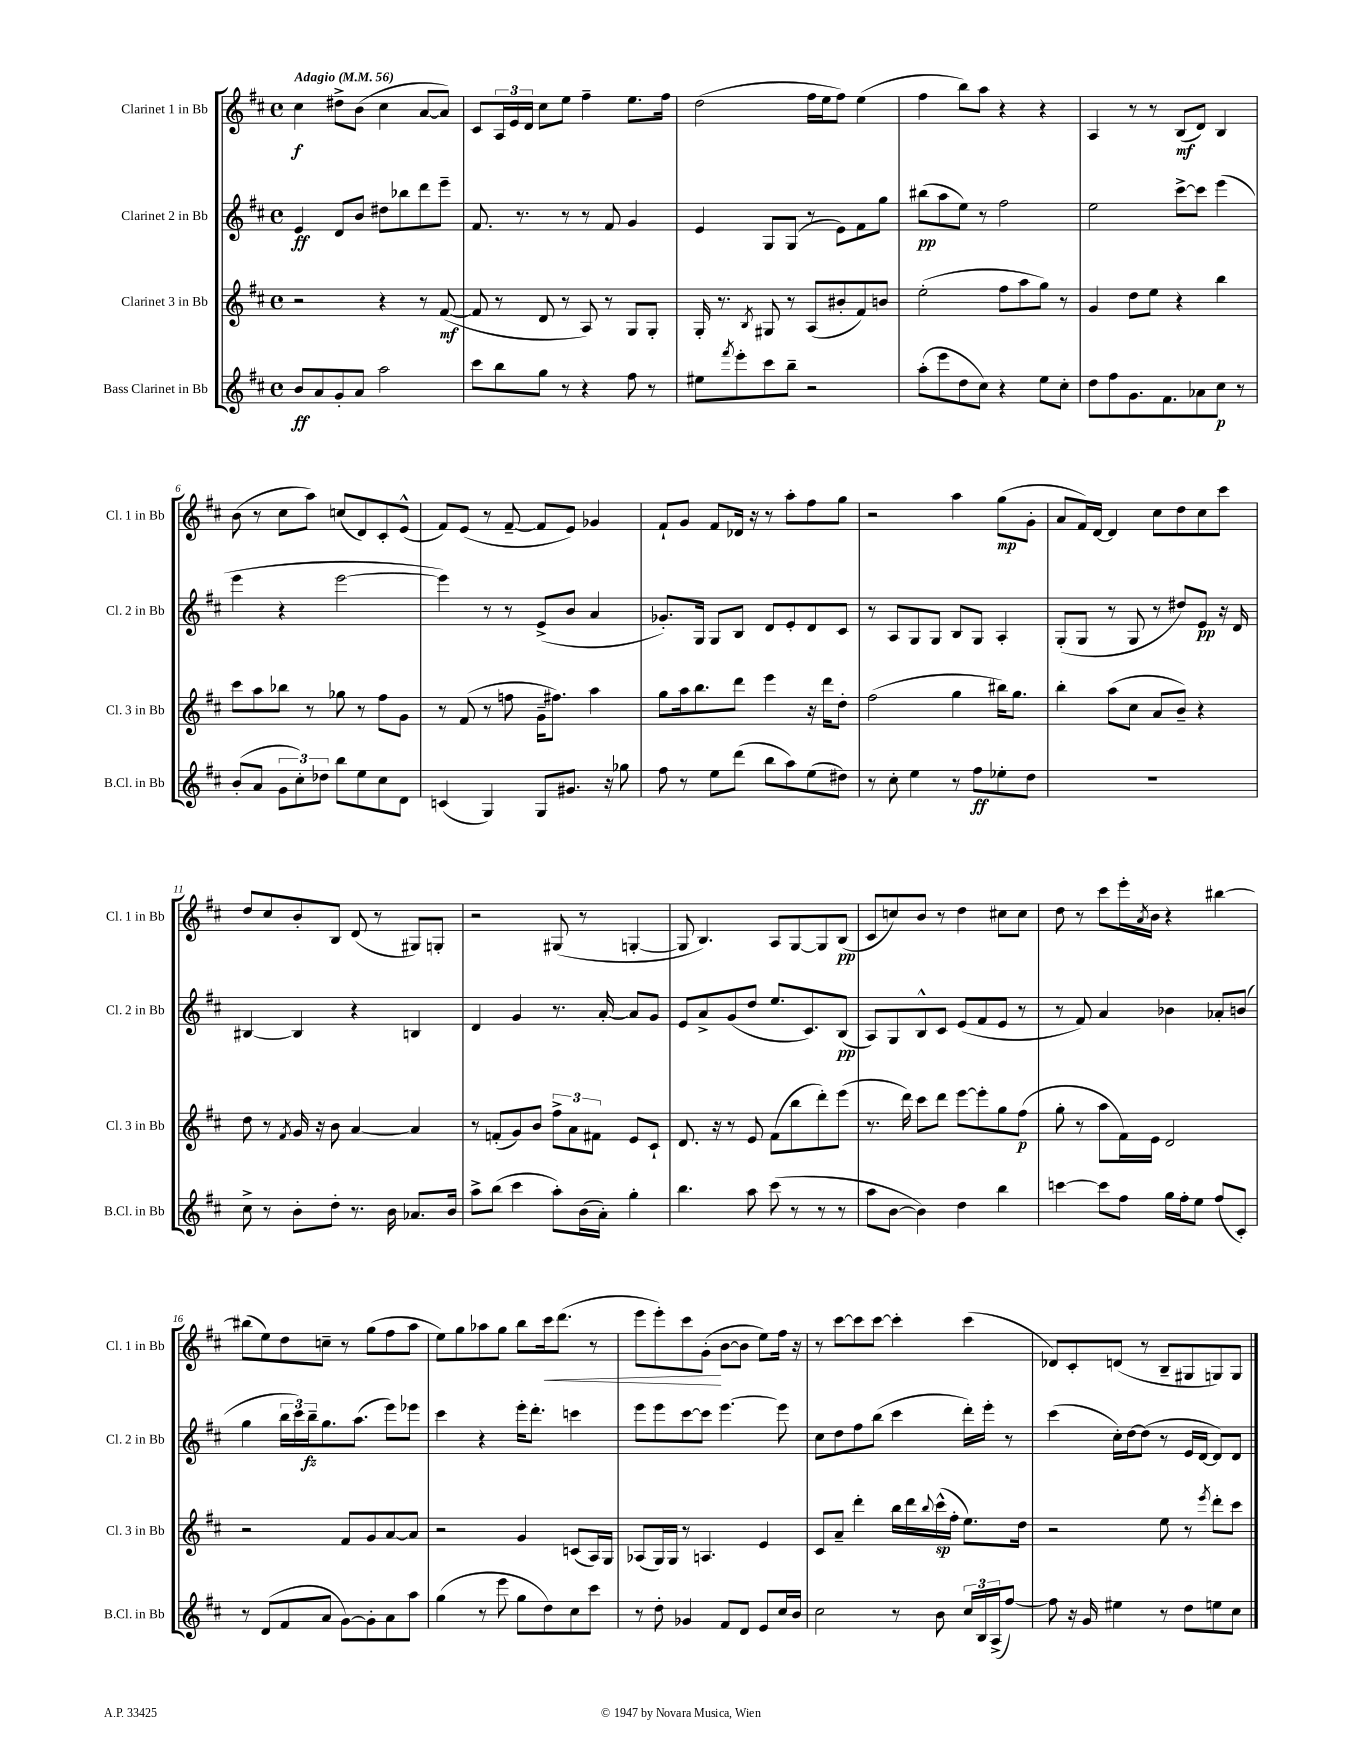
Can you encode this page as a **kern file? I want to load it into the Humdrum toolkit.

**kern	**kern	**kern	**kern
*staff4	*staff3	*staff2	*staff1
*clefG2	*clefG2	*clefG2	*clefG2
*k[f#c#]	*k[f#c#]	*k[f#c#]	*k[f#c#]
*M4/4	*M4/4	*M4/4	*M4/4
*met(c)	*met(c)	*met(c)	*met(c)
*MM56	*MM56	*MM56	*MM56
8b	2r	4e	4cc#
8a	.	.	.
8g'	.	8d	8dd#^
8a	.	8b	(8b
2aa	4r	8dd#	4cc#
.	.	8bb-	.
.	8r	8ddd	[8a
.	([8f#	8eee~	8a])
=	=	=	=
8ccc#	8f#]	8.f#	8c#
8bb	8r	.	24A
.	.	.	24e
.	.	8.r	.
.	.	.	24d
8gg	8d	.	8cc#
8r	8r	8r	8ee
4r	8A)	8r	4ff#~
.	8r	8f#	.
8ff#	8G	4g	8.ee
8r	8G'	.	.
.	.	.	16ff#
=	=	=	=
8ee#	16G'	4e	(2dd
.	8.r	.	.
8qfff#	.	.	.
8eee'	.	.	.
.	8qB	.	.
8ccc#	8G#	8G	.
8bb~	8r	(8G	.
2r	(8A	8r	16ff#
.	.	.	16ee
.	8b#'	8e)	8ff#)
.	8f#)	8f#	(4ee
.	8b	8gg	.
=	=	=	=
(8aa'	(2ee'	(8bb#	4ff#
8eee	.	8aa	.
8dd	.	8ee)	8bb)
8cc#)	.	8r	8aa
4r	8ff#	2ff#	4r
.	8aa	.	.
8ee	8gg)	.	4r
8cc#'	8r	.	.
=	=	=	=
8dd	4g	2ee	4A
8ff#	.	.	.
8.g	8dd	.	8r
.	8ee	.	8r
8.f#	.	.	.
.	4r	[8ccc#^	(8B
8a-	.	8ccc#]	8d)
8cc#	4bb	(4eee	4B
8r	.	.	.
=	=	=	=
(8b'	8ccc#	4eee	(8b
8a	8aa	.	8r
12g	8bb-	4r	8cc#
12cc#')	.	.	.
.	8r	.	8aa)
12dd-	.	.	.
8bb	8gg-	[2eee	(8cc
8ee	8r	.	8d)
8cc#	8ff#	.	8c#'
8d	8g	.	(8e^^
=	=	=	=
(4c	8r	4eee])	8f#)
.	(8f#	.	(8e
4G)	8r	8r	8r
.	8ff	8r	[8f#~
8G	16g~	(8e^	8f#]
.	8.ff#)	.	.
8.g#	.	8b	8e)
.	4aa	4a	4g-
16r	.	.	.
8gg-	.	.	.
=	=	=	=
8ff#	8gg	8.g-')	8f#`
8r	16aa	.	8g
.	8.bb	16G	.
8ee	.	8G	8f#
(8ddd	8ddd	8B	16d-
.	.	.	16r
8bb	4eee	8d	8r
8aa)	.	8e'	8aa'
(8ee	16r	8d	8ff#
.	16ddd	.	.
8dd#)	8dd'	8c#	8gg
=	=	=	=
8r	(2ff#	8r	2r
8cc#'	.	8A	.
4ee	.	8G	.
.	.	8G	.
8r	4gg	8B	4aa
8ff#	.	8G	.
8ee-'	16bb#)	4A'	(8gg
.	8.gg	.	.
8dd	.	.	8g'
=	=	=	=
1r	4bb'	(8G'	8a
.	.	8G	16f#)
.	.	.	[16d
.	(8aa	8r	4d]
.	8cc#	8G	.
.	8a	8r	8cc#
.	8b~)	8dd#)	8dd
.	4r	8e	8cc#
.	.	16r	8ccc#
.	.	16d	.
=	=	=	=
8cc#^	8dd	[4B#	8dd
8r	8r	.	8cc#
.	8qf#	.	.
8b'	16g	4B#]	8b'
.	16r	.	.
8dd'	8b	.	8B
8.r	[4a	4r	(8d
.	.	.	8r
16b	.	.	.
8.a-	4a]	4B	8G#)
.	.	.	8G'
16b	.	.	.
=	=	=	=
8aa^	8r	4d	2r
(8bb	(8f'	.	.
4ccc#	8g)	4g	.
.	8b	.	.
8aa')	12ff#^	8.r	(8G#
.	12a	.	.
(16b	.	.	8r
.	12f#	.	.
16a')	.	[16a'	.
4gg'	8e	8a]	[4G'
.	8c#`	8g	.
=	=	=	=
4.bb	8.d	8e	8G]
.	.	8a^	4.B)
.	16r	.	.
.	8r	(8g	.
8aa	8e	8dd	.
(8ccc#	(8f#	8.ee	8A
8r	8bb	.	[8G
.	.	8.c#)	.
8r	8ddd')	.	8G]
8r	(8eee	(8B	(8B
=	=	=	=
8aa	8.r	8A)	8c#
[8b	.	8G	8cc)
.	16ddd)	.	.
4b])	8ccc#	8B^^	8b
.	8ddd	8c#	8r
4dd	[8eee	(8e	4dd
.	8eee']	8f#	.
4bb	8gg	8e	8cc#
.	(8ff#	8r	8cc#
=	=	=	=
[4ccc	8gg'	8r	8dd
.	8r	8f#)	8r
8ccc]	8aa	4a	8ccc#
8ff#	16f#)	.	16eee'
.	.	.	8qa
.	16e	.	16b
16gg	2d	4b-	4r
16ff#'	.	.	.
8ee	.	.	.
(8ff#	.	8a-'	[4bb#
8c#')	.	(8b	.
=	=	=	=
8r	2r	4gg	(8bb#]
(8d	.	.	8ee)
8f#	.	24bb	8dd
.	.	24ccc#)	.
.	.	24bb~	.
8a	.	8.gg	8cc~
[8g)	8f#	.	8r
.	.	(8.aa	.
8g']	8g	.	(8gg
8a	[8a	8eee)	8ff#
8aa	8a]	8eee-	8aa
=	=	=	=
(4gg	2r	4ccc#	8ee)
.	.	.	8gg
8r	.	4r	8aa-
8eee	.	.	8gg
8gg	4g	16eee'	8bb
.	.	8.ddd'	.
8dd)	.	.	16ccc#
.	.	.	(8.ddd
8cc#	(8c	4ccc	.
8ccc#	16A)	.	8r
.	16G	.	.
=	=	=	=
8r	(8A-	8eee	8eee
8dd'	16G)	8eee	8eee')
.	16G	.	.
4g-	8r	[8ccc#	8ccc#
.	4.A	8ccc#]	(8g'
8f#	.	[4.eee	[8b
8d	.	.	8b]
8e	4e	.	8ee)
16cc#	.	8eee]	16ff#
16b	.	.	16r
=	=	=	=
2cc#	8c#	8cc#	8r
.	8a~	8dd	[8ccc#
.	4ddd'	8ff#	8ccc#]
.	.	(8bb	[8ccc#
8r	16bb	4ccc#	4ccc#']
.	16ddd	.	.
.	8qqbb	.	.
8b	(16ccc#^^	.	.
.	16ff#'	.	.
24cc#	8.ee)	16ddd')	(4ccc#
24B	.	.	.
.	.	16eee'	.
(24A^	.	.	.
[8ff#)	.	8r	.
.	16dd	.	.
=	=	=	=
8ff#]	2r	(4ccc#	8d-)
16r	.	.	8c#'
16g	.	.	.
4ee#	.	16cc#')	(8d
.	.	[16dd	.
.	.	(8dd]	8r
8r	8ee	8r	8B~
8dd	8r	16e	8G#
.	.	[16d	.
.	8qeee	.	.
8ee	8ddd'	8d])	8G)
8cc#	8ccc#	8d	8G
==	==	==	==
*-	*-	*-	*-
